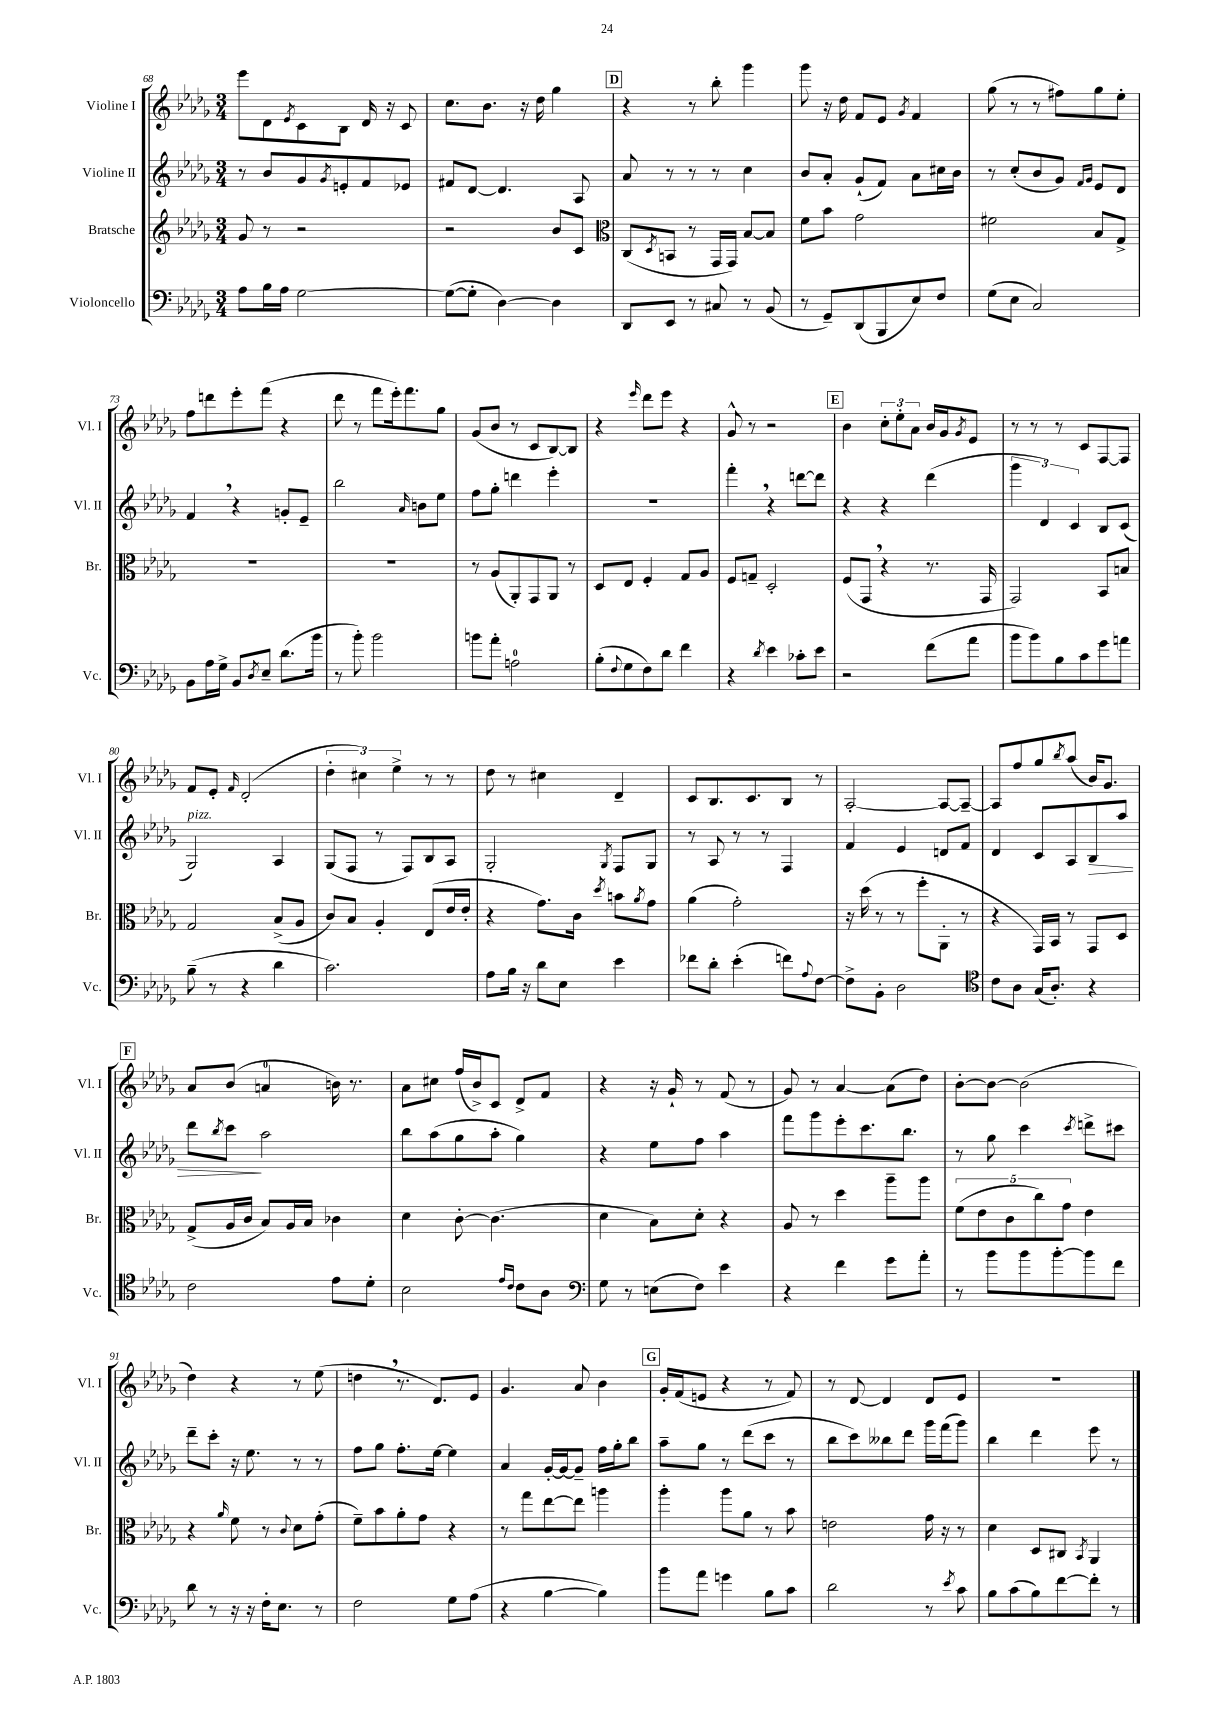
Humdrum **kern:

**kern	**kern	**kern	**kern
*staff4	*staff3	*staff2	*staff1
*clefF4	*clefG2	*clefG2	*clefG2
*k[b-e-a-d-g-]	*k[b-e-a-d-g-]	*k[b-e-a-d-g-]	*k[b-e-a-d-g-]
*M3/4	*M3/4	*M3/4	*M3/4
8A-	8g-	8r	8eee-
16B-	8r	8b-	8d-
16A-	.	.	.
.	.	.	8qe-
[2G-	2r	8g-	8c
.	.	8qg-	.
.	.	8e'	8B-
.	.	8f	16d-
.	.	.	16r
.	.	8e-	8c
=	=	=	=
(8G-_	2r	8f#	8.cc
8G-']	.	[8d-	.
.	.	.	8.b-
[4D-)	.	4.d-]	.
.	.	.	16r
.	.	.	16dd-
4D-]	8b-	.	4gg-
.	8c	8A-	.
=	=	=	=
*	*clefC3	*	*
8DD-	(8C	8a-	4r
.	8qD-	.	.
8EE-	8BB	8r	.
8r	8r	8r	8r
8C#	16GG-	8r	8bb-'
.	16GG-)	.	.
8r	[8B-	4cc	4ggg-
(8BB-	8B-]	.	.
=	=	=	=
8r	8f	8b-	8ggg-
8GG-~)	8b-	8a-'	16r
.	.	.	16dd-
(8DD-	2g-	(8g-`	8f
8BBB-	.	8f)	8e-
.	.	.	8qg-
8E-)	.	8a-	4f
8F	.	16cc#	.
.	.	16b-	.
=	=	=	=
(8G-	2f#	8r	(8gg-
8E-	.	(8cc'	8r
2C)	.	8b-	8r
.	.	8g-)	8ff#)
.	.	16qqf	.
.	.	16qqg-	.
.	8B-	8e-	8gg-
.	8G-^	8d-	8ee-'
=	=	=	=
8BB-	2.r	4f	8ff
16A-	.	.	8ddd
16G-^	.	.	.
8BB-	.	4r	8eee-'
8qD-	.	.	.
8E-~	.	.	(8fff
(8.d-	.	8g'	4r
.	.	8e-~	.
16b-	.	.	.
=	=	=	=
8r	2.r	2bb-	8ddd-
8b-')	.	.	8r
2b-	.	.	8fff
.	.	.	16eee-')
.	.	.	8.fff
.	.	16qqa-	.
.	.	8b	.
.	.	8ee-	8gg-
=	=	=	=
8b	8r	8ff	(8g-
8a-'	(8A-	8gg-'	8b-
2A	8AA-')	4ddd	8r
.	8GG-	.	8c
.	8AA-	4eee-'	[8B-)
.	8r	.	8B-]
=	=	=	=
(8B-'	8D-	2.r	4r
8qqF	.	.	.
8G-	8E-	.	.
.	.	.	16qqeee-
8F)	4F'	.	8ddd-
8d-	.	.	8eee-
4f	8G-	.	4r
.	8A-	.	.
=	=	=	=
4r	8F	4fff'	8g-^^
.	8G~	.	8r
8qd-	.	.	.
4e-	2D-'	4r	2r
8c-'	.	[8ddd	.
8e-	.	8ddd]	.
=	=	=	=
2r	(8F	4r	4b-
.	8GG-	.	.
.	4r	4r	12cc'
.	.	.	12ee-'
.	.	.	12a-
(8f	8.r	(4ddd-	16b-
.	.	.	16g-
.	.	.	8qg-
8a-	.	.	8e-
.	16GG-	.	.
=	=	=	=
8b-	2GG-)	6ggg-	8r
8b-)	.	.	8r
.	.	6d-)	.
8B-	.	.	8r
.	.	6c	.
8c	.	.	8c
8g-	8BB-	8B-	[8F
8a	8B	(8c	8F]
=	=	=	=
(8B-~	2G-	2G-)	8f
8r	.	.	8e-'
.	.	.	16qqf
4r	.	.	(2d-'
4d-	(8B-^	4A-	.
.	8A-	.	.
=	=	=	=
2.c)	8c)	(8G-	6dd-'
.	8B-	8F	.
.	.	.	6cc#)
.	4A-'	8r	.
.	.	.	6ee-^
.	.	8F)	.
.	(8E-	8B-	8r
.	16e-	8A-	8r
.	16e-'	.	.
=	=	=	=
8A-	4r	2G-'	8dd-
16B-	.	.	8r
16r	.	.	.
8d-	8.g-)	.	4cc#
8E-	.	.	.
.	16c	.	.
.	8qdd-	8qG-	.
4e-	8b	8F	4d-~
.	8qa-	.	.
.	8g-	8G-	.
=	=	=	=
8f-	(4a-	8r	8c
8d-'	.	8A-	8.B-
(4e-'	2g-')	8r	.
.	.	.	8.c
.	.	8r	.
8f)	.	4F	8B-
8qqA-	.	.	.
[8F	.	.	8r
=	=	=	=
8F^]	16r	4f	[2A-'
.	(16dd-	.	.
8BB-'	8r	.	.
2D-	8r	4e-	.
.	8ff'	.	.
.	8AA-'	8d	8A-_
.	8r	8f	8A-~_
=	=	=	=
*clefC4	*	*	*
8c	4r	4d-	8A-]
8A-	.	.	8ff
(16G-	16GG-)	8c	8gg-
8.A-')	16BB-	.	.
.	.	.	8qbb-
.	8r	8A-	(8aa-
4r	8GG-	8B-	16b-)
.	.	.	8.g-
.	8D-	8aa-	.
=	=	=	=
2c	(8G-^	8ddd-	8a-
.	.	8qbb-	.
.	16A-	8ccc	(8b-
.	16c	.	.
.	8B-)	2aa-	4a
.	16A-	.	.
.	16B-	.	.
8e-	4c-	.	16b)
.	.	.	8.r
8d-'	.	.	.
=	=	=	=
2B-	4d-	8bb-	8a-
.	.	(8aa-	8cc#
.	[8c'	8gg-	(16ff
.	.	.	16b-^)
.	(4.c]	8aa-'	8c
16qqe-	.	.	.
16qqc	.	.	.
8c	.	4gg-)	8d-^
8A-	.	.	8f
=	=	=	=
*clefF4	*	*	*
8G-	4d-	4r	4r
8r	.	.	.
(8E	8B-)	8ee-	16r
.	.	.	16g-`
8F)	8d-'	8ff	8r
4e-	4r	4aa-	(8f
.	.	.	8r
=	=	=	=
4r	8A-	8fff	8g-)
.	8r	8ggg-	8r
4f	4dd-	8eee-'	[4a-
.	.	8.ccc	.
8g-	8aa-~	.	(8a-]
.	.	8.bb-	.
8a-'	8aa-	.	8dd-)
=	=	=	=
8r	(10f	8r	[8b-'
.	10e-	.	.
8b-	.	8gg-	8b-_
.	10c	.	.
8b-	.	4ccc	(2b-]
.	10cc)	.	.
[8b-'	.	.	.
.	10g-	.	.
.	.	8qccc	.
8b-]	4e-	8ddd^	.
8f	.	8ccc#	.
=	=	=	=
8d-	4r	8ddd-~	4dd-)
8r	.	8ccc'	.
.	16qqa-	.	.
16r	8f	16r	4r
16r	.	8.ee-	.
16F'	8r	.	.
8.E-	.	.	.
.	8qqc	.	.
.	8d-	8r	8r
8r	(8g-'	8r	(8ee-
=	=	=	=
2F	8f~)	8ff	4dd
.	8b-	8gg-	.
.	8a-'	8.ff'	8.r
.	8g-	.	.
.	.	[16ee-	8.d-)
8G-	4r	4ee-]	.
(8A-	.	.	8e-
=	=	=	=
4r	8r	4a-	4.g-
.	8gg-	.	.
[4B-	[8ee-	[16g-'	.
.	.	16g-_	.
.	8ee-]	8g-~]	8a-
4B-])	4aa	16ff	4b-
.	.	16gg-'	.
.	.	8bb-	.
=	=	=	=
8b-	4aa-'	8aa-~	16g-'
.	.	.	(16f
8a-	.	8gg-	8e
4g	8aa-	8r	4r
.	8a-	(8ddd-	.
8B-	8r	8ccc	8r
8c	8b-	8r	8f)
=	=	=	=
2d-	2e	8bb-	8r
.	.	8ccc)	[8d-
.	.	8bb--	4d-]
.	.	8ddd-	.
8r	16g-	16ggg-	8d-
.	16r	(16fff	.
8qe-	.	.	.
8c	8r	8ggg-)	8e-
=	=	=	=
8B-	4d-	4bb-	2.r
(8c	.	.	.
8B-)	8D-	4ddd-	.
[8f	8C#	.	.
.	8qBB-	.	.
8f']	4AA-	8eee-	.
8r	.	8r	.
==	==	==	==
*-	*-	*-	*-
